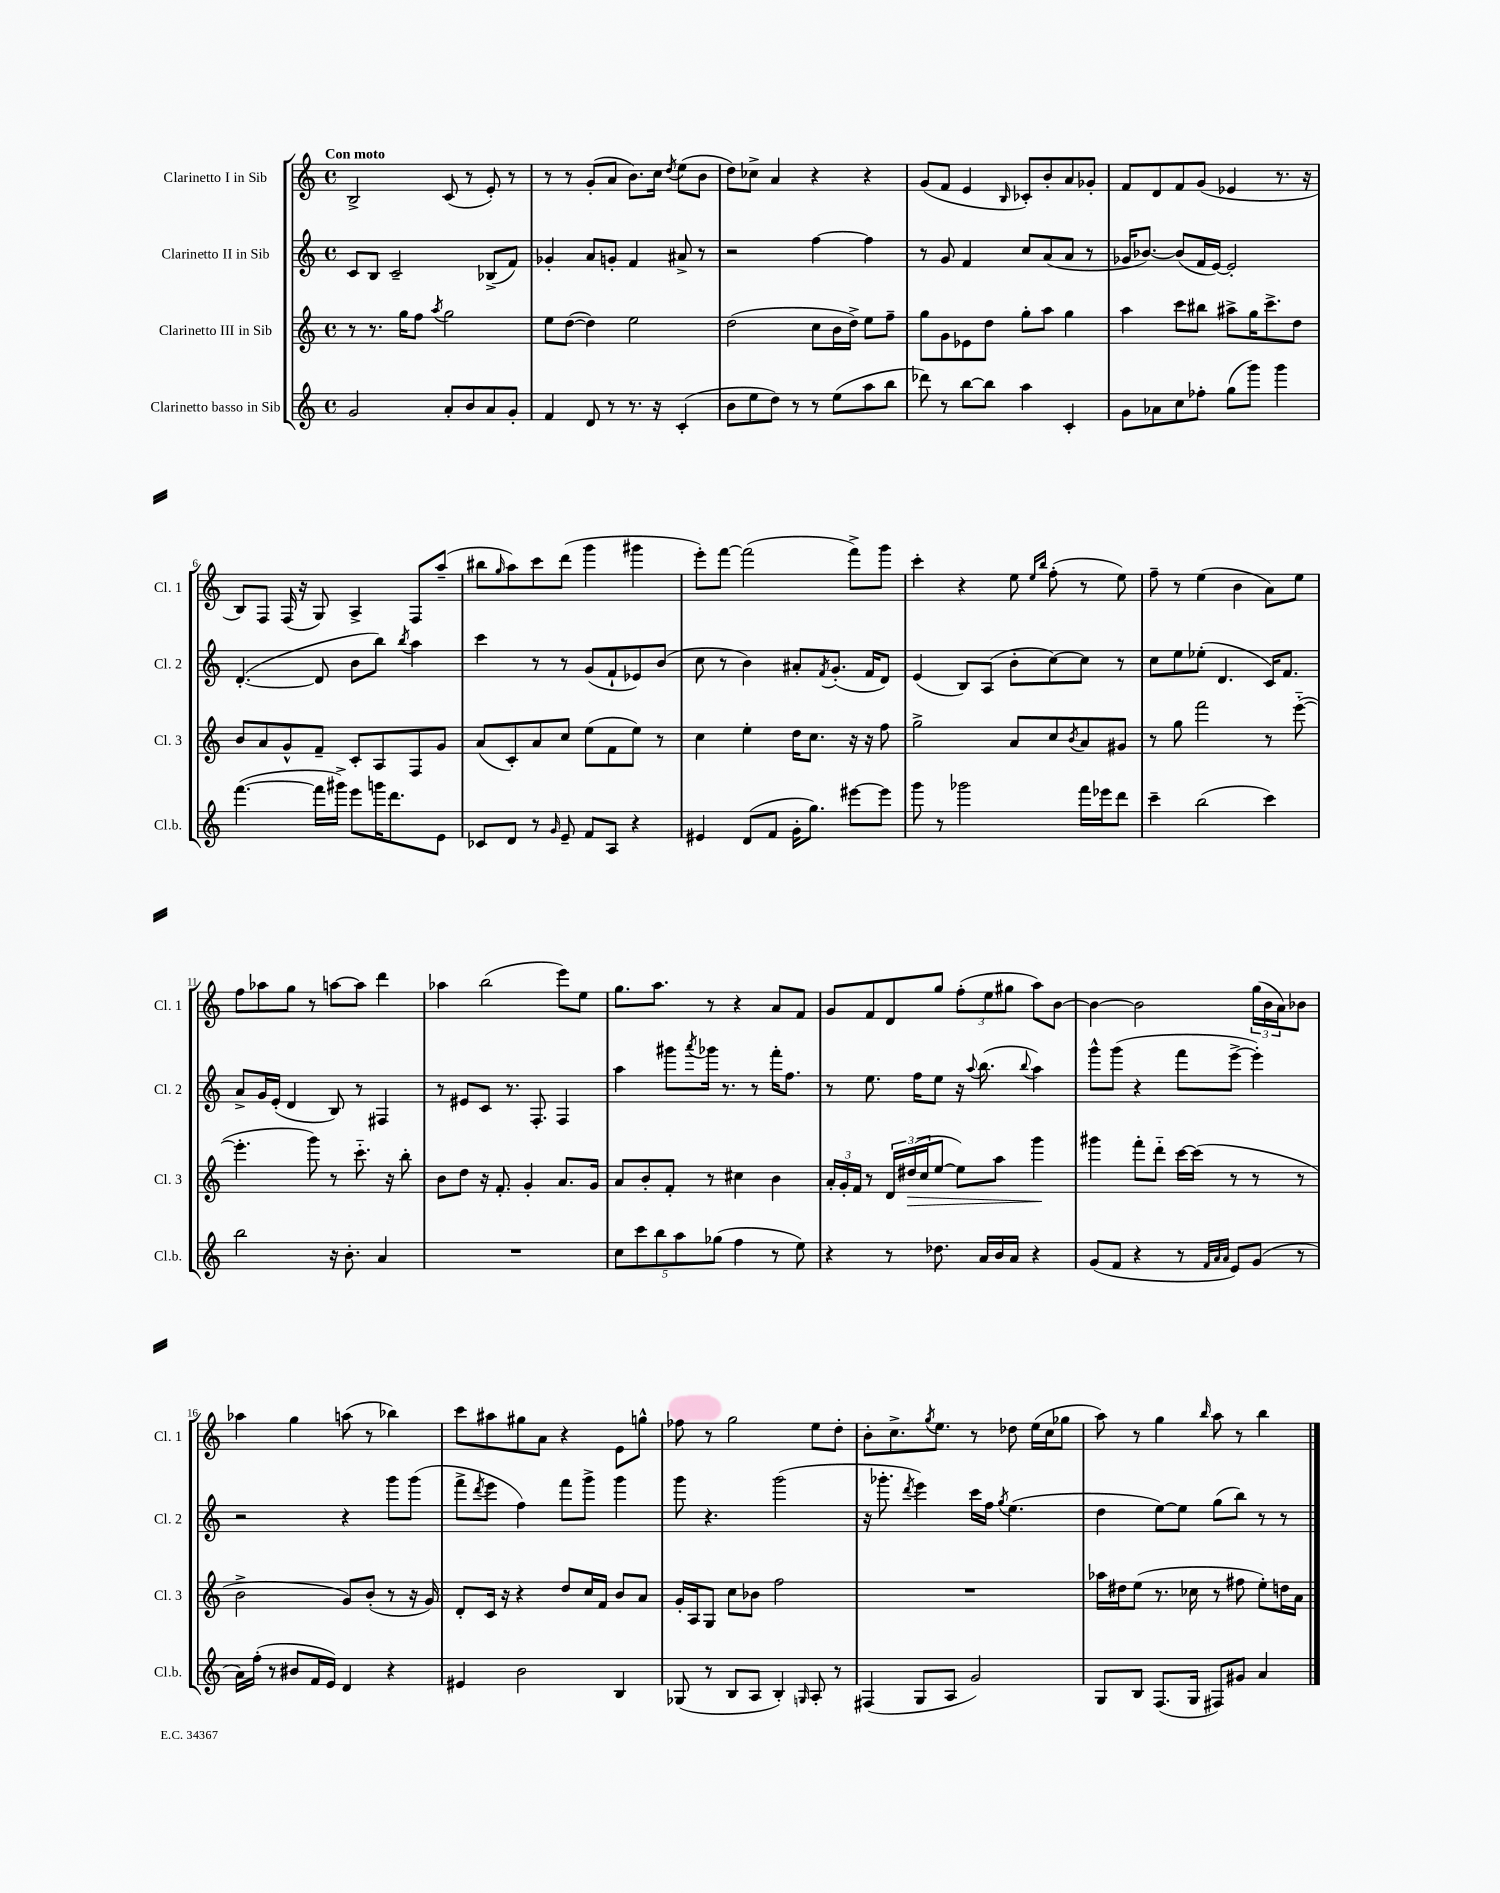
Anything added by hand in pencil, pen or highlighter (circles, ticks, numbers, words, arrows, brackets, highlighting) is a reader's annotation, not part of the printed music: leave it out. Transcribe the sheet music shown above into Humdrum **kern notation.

**kern	**kern	**kern	**kern
*staff4	*staff3	*staff2	*staff1
*clefG2	*clefG2	*clefG2	*clefG2
*k[]	*k[]	*k[]	*k[]
*M4/4	*M4/4	*M4/4	*M4/4
*met(c)	*met(c)	*met(c)	*met(c)
2g	8r	8c	2B^
.	8.r	8B	.
.	.	2c~	.
.	16gg	.	.
.	8ff	.	.
.	8qaa	.	.
8a'	2gg	.	(8c
8b	.	.	8r
8a	.	(8B-^	8e')
8g'	.	8f)	8r
=	=	=	=
4f	8ee	4g-'	8r
.	([8dd	.	8r
8d	4dd])	8a	(8g'
8r	.	8g'	8a
8.r	2ee	4f	8.b)
16r	.	.	16cc
.	.	.	8qdd
(4c'	.	8a#^	(8ee
.	.	8r	8b
=	=	=	=
8b	(2dd	2r	8dd)
8ee	.	.	8cc-^
8dd)	.	.	4a
8r	.	.	.
8r	8cc	[4ff	4r
(8ee	16b	.	.
.	16dd^)	.	.
8aa	8ee	4ff]	4r
8bb	8ff~	.	.
=	=	=	=
8ddd-)	8gg	8r	(8g
8r	8g	8g	8f
[8bb	8e-	4f	4e
8bb]	8dd	.	.
.	.	.	16qqB
4aa	8gg'	8cc	8c-')
.	8aa	(8a	8b'
4c'	4gg	8a	8a
.	.	8r	8g-'
=	=	=	=
8g	4aa	16g-	8f
.	.	[8.b-)	.
8a-	.	.	8d
8cc	8ccc	(8b-]	8f
8ff-'	8bb#	16f	(8g
.	.	[16e)	.
(8gg	8aa#^	2e']	4e-
8ggg)	16gg	.	.
.	8.ccc^	.	.
4ggg	.	.	8.r
.	8dd	.	.
.	.	.	16r
=	=	=	=
([4.fff	8b	([4.d'	8B)
.	8a	.	8F
.	8g^^	.	(16F
.	.	.	16r
16fff]	8f~	8d]	8G)
16ggg#^)	.	.	.
8eee	8c'	8b	4A^
16ggg	8A	8bb)	.
8.ddd	.	.	.
.	.	8qbb	.
.	8F	4aa	8F
8e	8g	.	(8aa~
=	=	=	=
8c-	(8a	4ccc	8bb#
.	.	.	16qqgg
8d	8c')	.	8aa)
8r	8a	8r	8ccc
16qqg	.	.	.
8e~	8cc	8r	(8ddd
8f	(8ee	(8g	4ggg
8A	8f	8f`	.
4r	8ee)	8e-)	4ggg#
.	8r	(8b	.
=	=	=	=
4e#	4cc	8cc	8eee')
.	.	8r	[8fff
(8d	4ee'	4b)	(2fff]
8f	.	.	.
16g'	16dd	8a#'	.
8.gg)	8.cc	.	.
.	.	8qf	.
.	.	(8.g'	.
[8eee#	16r	.	8fff^)
.	16r	16f	.
8eee#]	8ff	8d)	8ggg
=	=	=	=
8ggg	2gg^	(4e	4ccc'
8r	.	.	.
2ggg-	.	8B)	4r
.	.	(8A	.
.	8a	8b'	8ee
.	.	.	16qqee
.	.	.	16qqbb
.	8cc	[8cc)	(8ff'
.	8qb	.	.
16fff	8a	8cc]	8r
16eee-	.	.	.
8ddd	8g#	8r	8ee)
=	=	=	=
4ccc~	8r	8cc	8ff~
.	8gg	8ee	8r
(2bb	2fff	(8ee-'	(4ee
.	.	4.d	.
.	.	.	4b
4ccc)	8r	16c)	8a)
.	.	8.f	.
.	([8eee'~	.	8ee
=	=	=	=
2bb	4.eee']	8a^	8ff
.	.	16g	8aa-
.	.	(16e'	.
.	.	4d	8gg
.	8ggg)	.	8r
16r	8r	8B)	[8aa
8.b'	.	.	.
.	8.ccc'~	8r	8aa]
4a	.	4F#	4ddd
.	16r	.	.
.	8bb'	.	.
=	=	=	=
1r	8b	8r	4aa-
.	8dd	8e#	.
.	16r	8c	(2bb
.	8.f'	.	.
.	.	8.r	.
.	4g'	.	.
.	.	8.F'	.
.	8.a	4F	8eee)
.	.	.	8ee
.	16g	.	.
=	=	=	=
10cc	8a	4aa	8.gg
10ccc	.	.	.
.	8b'	.	.
.	.	.	8.aa
10bb	.	.	.
.	8f'	8ggg#	.
10aa	.	.	.
.	.	8qaaa	.
.	8r	16ggg-	8r
(10gg-	.	.	.
.	.	8.r	.
4ff	4cc#	.	4r
.	.	8r	.
8r	4b	16fff'	8a
.	.	8.ff	.
8ee)	.	.	8f
=	=	=	=
4r	24a'	8r	8g
.	24g'	.	.
.	24f	.	.
.	8r	8.ee	8f
8r	24d	.	8d
.	(24dd#	.	.
.	.	16ff	.
.	24cc	.	.
8.dd-	[8ee	8ee	8gg
.	8ee])	16r	(12ff'
.	.	8qqaa	.
16a	.	(8.bb	.
.	.	.	12ee
16b	8aa	.	.
.	.	.	12gg#
16a	.	.	.
.	.	8qqbb	.
4r	4ggg	4aa)	8aa)
.	.	.	[8b
=	=	=	=
(8g	4ggg#	8ggg^^	4b_
8f	.	(8ggg	.
4r	8fff'	4r	2b]
.	8ddd'~	.	.
8r	[16ccc	8fff	.
.	(16ccc]	.	.
32qqf	.	.	.
32qqa	.	.	.
32qqa	.	.	.
8e)	8r	[8eee^	.
(8g	8r	4eee'])	(24gg
.	.	.	24b
.	.	.	24a)
8r	8r	.	8b-
=	=	=	=
16a)	2b^	2r	4aa-
(16ff'	.	.	.
8r	.	.	.
8b#	.	.	4gg
16f	.	.	.
16e)	.	.	.
4d	8g)	4r	(8aa
.	(8b'	.	8r
4r	8r	8ggg	4bb-)
.	16r	(8ggg	.
.	16g)	.	.
=	=	=	=
4e#	8d'	8fff^	8ccc
.	.	8qddd	.
.	16c	8eee	8aa#
.	16r	.	.
2b	4r	4ff)	8gg#
.	.	.	8a
.	8dd	8fff	4r
.	16cc	8ggg^	.
.	16f	.	.
4B	8b	4ggg	8e
.	8a	.	8gg^^
=	=	=	=
(8G-	16g'	8ggg	8ff-
.	16A	.	.
8r	8G	4.r	8r
8B	8cc	.	2gg
8A	8b-	.	.
4B')	2ff	(2ggg	.
16qqG	.	.	.
8A'	.	.	8ee
8r	.	.	8dd'
=	=	=	=
(4F#	1r	16r	8b'
.	.	8.ggg-'	.
.	.	.	8.cc^
.	.	8qddd	.
8G	.	4eee)	.
.	.	.	8qgg
.	.	.	8.ee
8A	.	.	.
2g)	.	16ccc	8r
.	.	16ff	.
.	.	8qgg	.
.	.	(4.ee	8dd-
.	.	.	(16ee
.	.	.	16cc
.	.	.	8gg-
=	=	=	=
8G	16aa-	4dd	8aa)
.	16dd#	.	.
8B	(8ee	.	8r
(8.F	8.r	[8ee)	4gg
.	.	8ee]	.
16G	16cc-	.	.
.	.	.	16qqbb
8F#)	8r	(8gg	8aa
8g#	8ff#	8bb)	8r
4a	8ee')	8r	4bb
.	16dd	8r	.
.	16a	.	.
==	==	==	==
*-	*-	*-	*-
